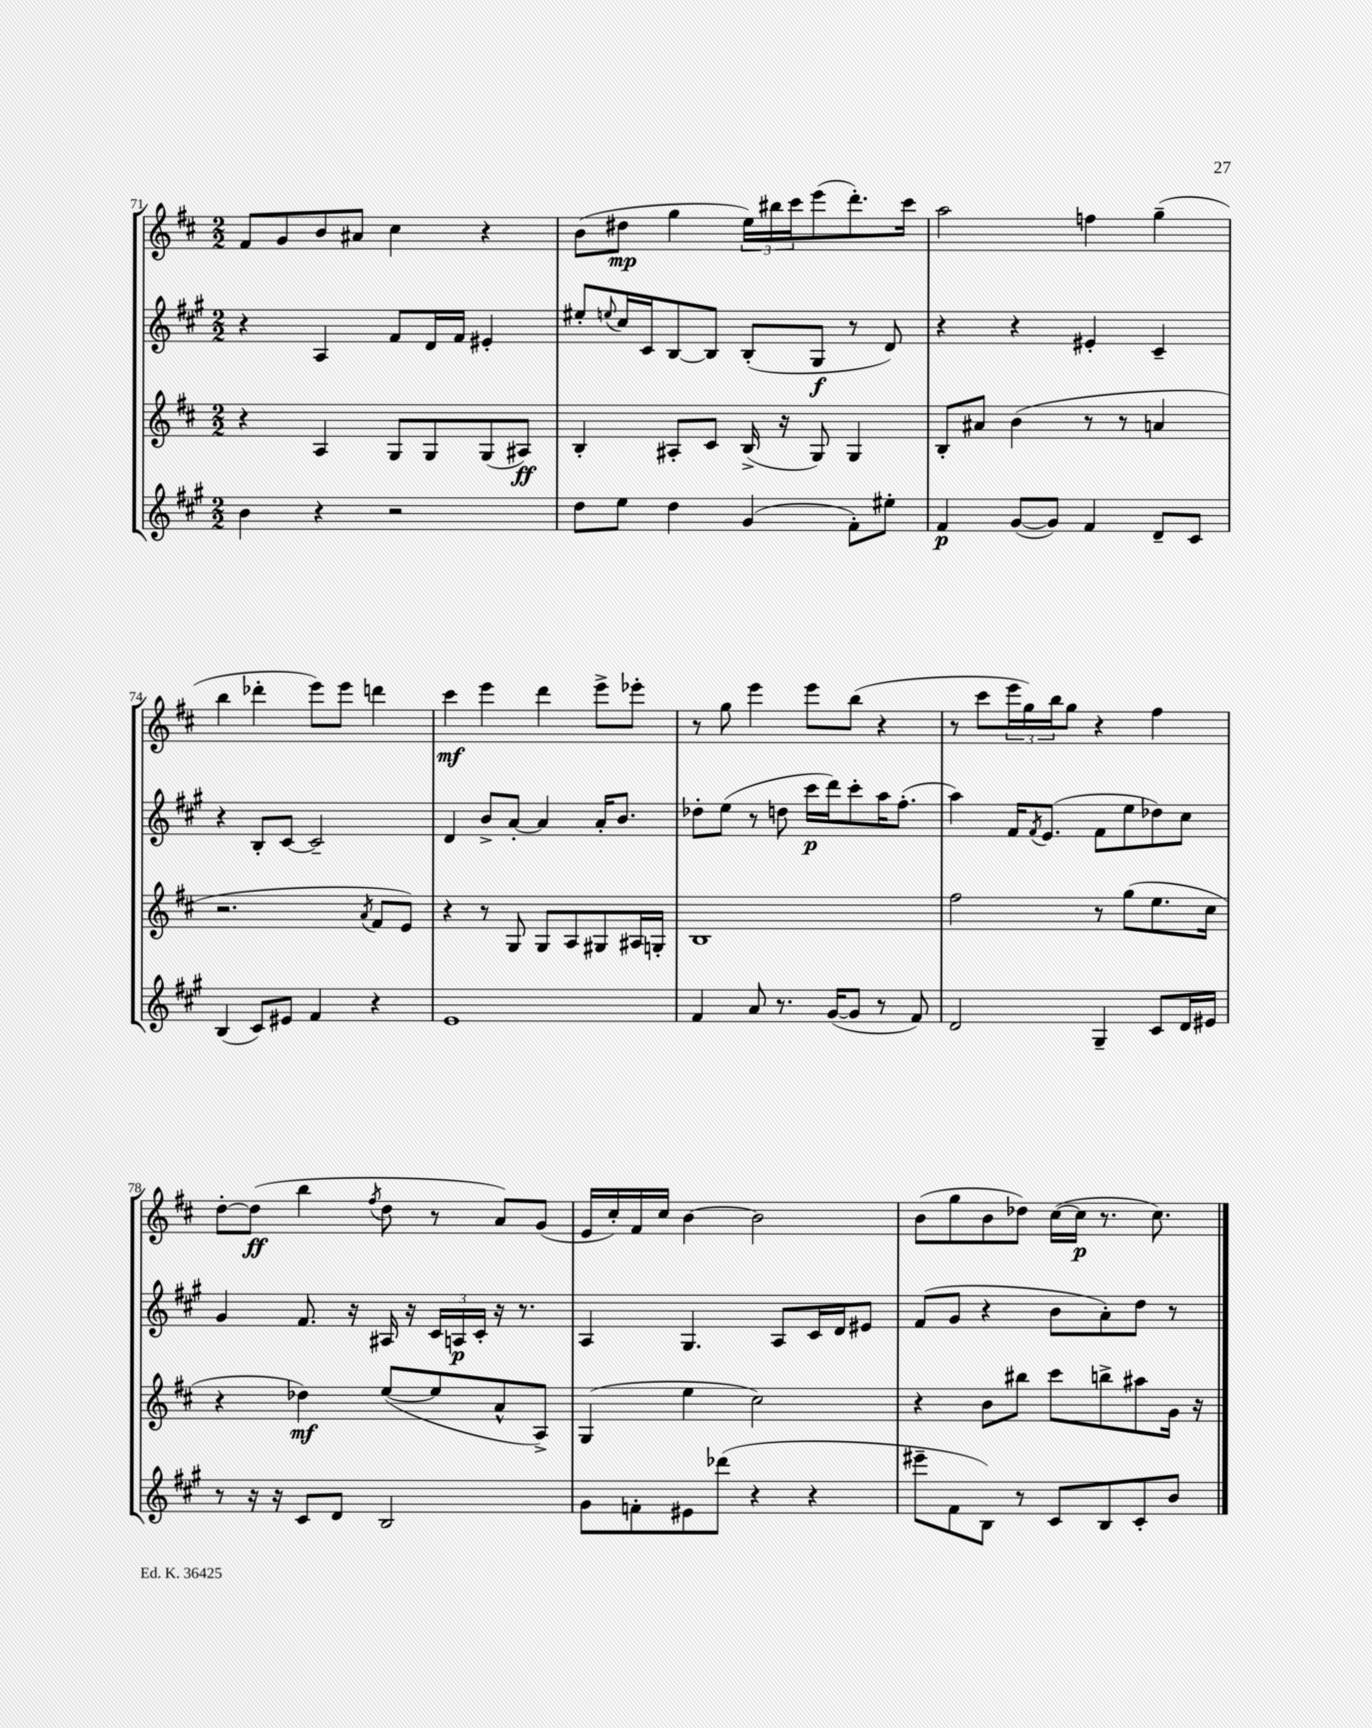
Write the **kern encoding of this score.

**kern	**dynam	**kern	**dynam	**kern	**dynam	**kern	**dynam
*part4	*part4	*part3	*part3	*part2	*part2	*part1	*part1
*staff4	*staff4	*staff3	*staff3	*staff2	*staff2	*staff1	*staff1
*clefG2	*	*clefG2	*	*clefG2	*	*clefG2	*
*k[f#c#g#]	*	*k[f#c#]	*	*k[f#c#g#]	*	*k[f#c#]	*
*M2/2	*	*M2/2	*	*M2/2	*	*M2/2	*
=71	=71	=71	=71	=71	=71	=71	=71
4b\	.	4r	.	4r	.	8f#/L	.
.	.	.	.	.	.	8g/	.
4r	.	4A/	.	4A/	.	8b/	.
.	.	.	.	.	.	8a#X/J	.
2r	.	8G/L	.	8f#/L	.	4cc#\	.
.	.	8G/	.	16d/L	.	.	.
.	.	.	.	16f#/JJ	.	.	.
.	.	(8G/	.	4e#X'/	.	4r	.
.	.	8A#X/J)	ff	.	.	.	.
=72	=72	=72	=72	=72	=72	=72	=72
8dd\L	.	4B'/	.	8ee#X'/L	.	(8b\L	.
.	.	.	.	8qqeen/	.	.	.
8ee\J	.	.	.	16cc#/L	.	8dd#X\J	mp
.	.	.	.	16c#/J	.	.	.
4dd\	.	8A#X'/L	.	[8B/	.	4gg\	.
.	.	8c#/J	.	8B/J]	.	.	.
(4g#/	.	(16B^/	.	(8B'/L	.	24ee\LL)	.
.	.	.	.	.	.	24bb#X\	.
.	.	16r	.	.	.	.	.
.	.	.	.	.	.	24ccc#\J	.
.	.	8G/)	.	8G#/J	f	(8eee\	.
8f#'\L)	.	4G/	.	8r	.	8.ddd'\)	.
8ee#X'\J	.	.	.	8d/)	.	.	.
.	.	.	.	.	.	16ccc#\Jk	.
=73	=73	=73	=73	=73	=73	=73	=73
4f#/	p	8B'/L	.	4r	.	2aa\	.
.	.	8a#X/J	.	.	.	.	.
([8g#/L	.	(4b\	.	4r	.	.	.
8g#/J])	.	.	.	.	.	.	.
4f#/	.	8r	.	4e#X'/	.	4ffn\	.
.	.	8r	.	.	.	.	.
8d~/L	.	4an/	.	4c#~/	.	(4gg~\	.
8c#/J	.	.	.	.	.	.	.
!!LO:LB:g=z
=74	=74	=74	=74	=74	=74	=74	=74
(4B/	.	2.r	.	4r	.	4bb\	.
8c#/L)	.	.	.	8B'/L	.	4ddd-X'\	.
8e#X/J	.	.	.	[8c#/J	.	.	.
4f#/	.	.	.	2c#~/]	.	8eee\L)	.
.	.	.	.	.	.	8eee\J	.
.	.	8qa/	.	.	.	.	.
4r	.	8f#/L	.	.	.	4dddn\	.
.	.	8e/J)	.	.	.	.	.
=75	=75	=75	=75	=75	=75	=75	=75
1e	.	4r	.	4d/	.	4ccc#\	mf
.	.	8r	.	8b^/L	.	4eee\	.
.	.	8G/	.	[8a'/J	.	.	.
.	.	8G/L	.	4a/]	.	4ddd\	.
.	.	8A/	.	.	.	.	.
.	.	8G#X/	.	16a'/KL	.	8eee^\L	.
.	.	.	.	8.b/J	.	.	.
.	.	16A#X/L	.	.	.	8eee-X'\J	.
.	.	16Gn'/JJ	.	.	.	.	.
=76	=76	=76	=76	=76	=76	=76	=76
4f#/	.	1B	.	8dd-X'\L	.	8r	.
.	.	.	.	(8ee\J	.	8gg\	.
8a/	.	.	.	8r	.	4eee\	.
8.r	.	.	.	8ddn\	.	.	.
.	.	.	.	16ccc#\LL	p	8eee\L	.
([16g#/KL	.	.	.	16ddd\J)	.	.	.
8g#/J]	.	.	.	8ccc#'\	.	(8bb\J	.
8r	.	.	.	16aa\K	.	4r	.
.	.	.	.	(8.ff#'\J	.	.	.
8f#/)	.	.	.	.	.	.	.
=77	=77	=77	=77	=77	=77	=77	=77
2d/	.	2ff#\	.	4aa\)	.	8r	.
.	.	.	.	.	.	8ccc#\L	.
.	.	.	.	16f#/KL	.	24eee\L	.
.	.	.	.	.	.	24gg\)	.
.	.	.	.	8qf#/	.	.	.
.	.	.	.	(8.e/J	.	.	.
.	.	.	.	.	.	24bb\J	.
.	.	.	.	.	.	8gg\J	.
4G#~/	.	8r	.	8f#\L	.	4r	.
.	.	(8gg\L	.	8ee\	.	.	.
8c#/L	.	8.ee\	.	8dd-X\)	.	4ff#\	.
16d/L	.	.	.	8cc#\J	.	.	.
16e#X/JJ	.	16cc#\Jk	.	.	.	.	.
!!LO:LB:g=z
=78	=78	=78	=78	=78	=78	=78	=78
8r	.	4r	.	4g#/	.	[8dd'\L	.
16r	.	.	.	.	.	(8dd\J]	ff
16r	.	.	.	.	.	.	.
8c#/L	.	4dd-X\)	mf	8.f#/	.	4bb\	.
8d/J	.	.	.	.	.	.	.
.	.	.	.	16r	.	.	.
.	.	.	.	.	.	8qff#/	.
2B/	.	([8ee/L	.	16A#X/	.	8dd\	.
.	.	.	.	16r	.	.	.
.	.	8ee/]	.	24c#/LL	.	8r	.
.	.	.	.	24An/	p	.	.
.	.	.	.	24c#'/JJ	.	.	.
.	.	8a^^/	.	16r	.	8a/L)	.
.	.	.	.	8.r	.	.	.
.	.	8A^/J)	.	.	.	(8g/J	.
=79	=79	=79	=79	=79	=79	=79	=79
8g#\L	.	(4G/	.	4A/	.	16e/LL	.
.	.	.	.	.	.	16cc#'/)	.
8fn'\	.	.	.	.	.	16f#/	.
.	.	.	.	.	.	16cc#/JJ	.
8e#X\	.	4ee\	.	4.G#/	.	[4b\	.
(8ddd-X\J	.	.	.	.	.	.	.
4r	.	2cc#\)	.	.	.	2b\]	.
.	.	.	.	8A/L	.	.	.
4r	.	.	.	16c#/L	.	.	.
.	.	.	.	16d/J	.	.	.
.	.	.	.	8e#X/J	.	.	.
=80	=80	=80	=80	=80	=80	=80	=80
8eee#X~\L	.	4r	.	(8f#/L	.	(8b\L	.
8f#\	.	.	.	8g#/J	.	8gg\	.
8B\J)	.	8b\L	.	4r	.	8b\	.
8r	.	8bb#X\J	.	.	.	8dd-X\J)	.
8c#/L	.	8ccc#\L	.	8b\L	.	([16cc#\LL	.
.	.	.	.	.	.	16cc#\JJ]	p
8B/	.	8bbn^\	.	8a'\)	.	8.r	.
8c#'/	.	8aa#X\	.	8dd\J	.	.	.
.	.	.	.	.	.	8.cc#\)	.
8b/J	.	16g\Jk	.	8r	.	.	.
.	.	16r	.	.	.	.	.
==	==	==	==	==	==	==	==
*-	*-	*-	*-	*-	*-	*-	*-
